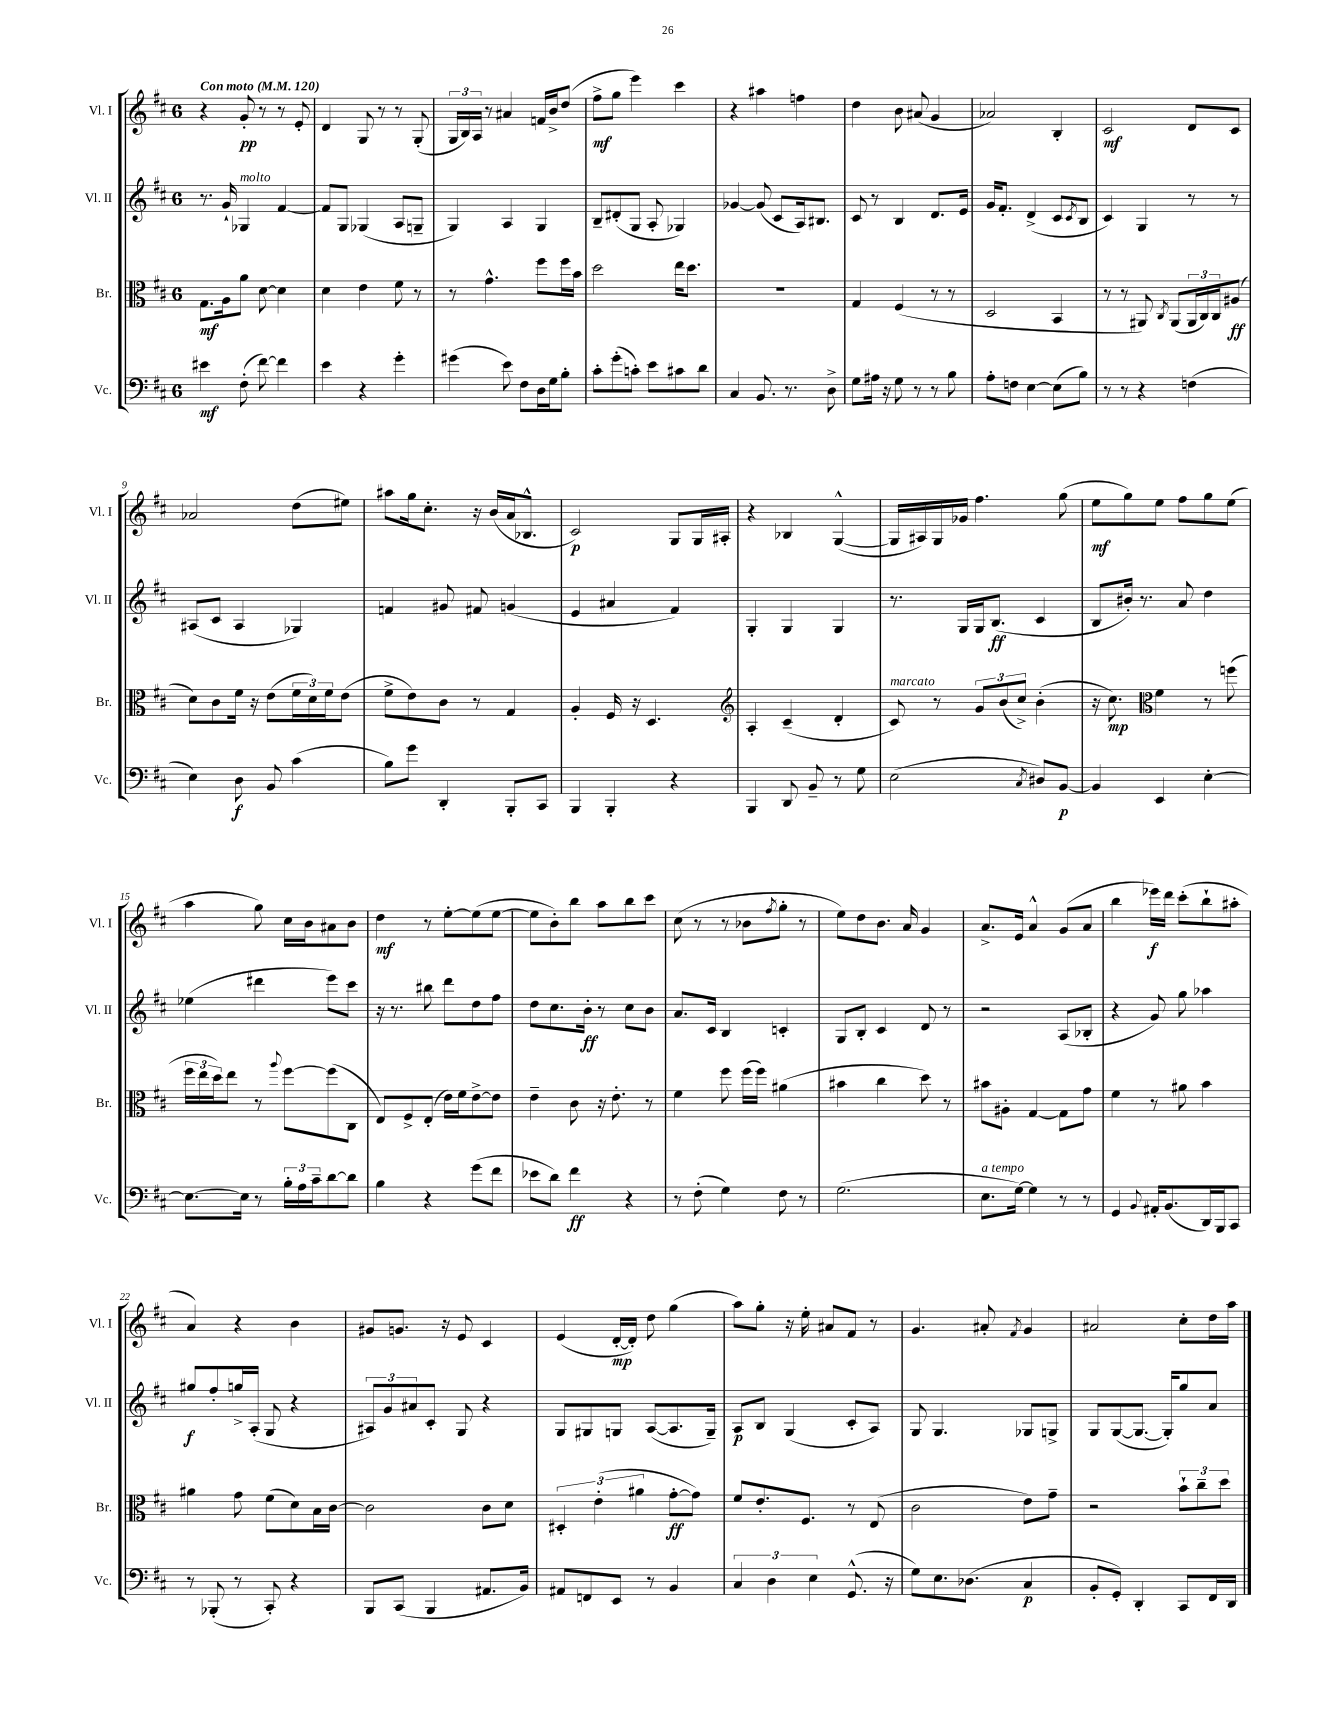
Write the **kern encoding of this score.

**kern	**dynam	**kern	**dynam	**kern	**dynam	**kern	**dynam
*part4	*part4	*part3	*part3	*part2	*part2	*part1	*part1
*staff4	*staff4	*staff3	*staff3	*staff2	*staff2	*staff1	*staff1
*I"Vc.	*	*I"Br.	*	*I"Vl. II	*	*I"Vl. I	*
*I'Vc.	*	*I'Br.	*	*I'Vl. II	*	*I'Vl. I	*
*clefF4	*	*clefC3	*	*clefG2	*	*clefG2	*
*k[f#c#]	*	*k[f#c#]	*	*k[f#c#]	*	*k[f#c#]	*
*M6/8	*	*M6/8	*	*M6/8	*	*M6/8	*
*MM120	*	*MM120	*	*MM120	*	*MM120	*
=1	=1	=1	=1	=1	=1	=1	=1
!	!	!	!	!	!	!LO:TX:a:B:t=Con moto	!
4e#X\	mf	8.G\L	mf	8.r	.	4r	.
.	.	16A\k	.	16g`/	.	.	.
!	!	!	!	!LO:TX:a:i:t=molto	!	!	!
(8F#'\	.	8a\J	.	4G-X/	.	8g'/	pp
[8f#\)	.	[8d\	.	.	.	8r	.
4f#\]	.	4d\]	.	[4f#/	.	8r	.
.	.	.	.	.	.	8e'/	.
=2	=2	=2	=2	=2	=2	=2	=2
4e\	.	4d\	.	8f#/L]	.	4d/	.
.	.	.	.	8G/J	.	.	.
4r	.	4e\	.	(4G-X/	.	8G/	.
.	.	.	.	.	.	8r	.
4g'\	.	8f#\	.	8A/L	.	8r	.
.	.	8r	.	8Gn~/J	.	(8G'/	.
=3	=3	=3	=3	=3	=3	=3	=3
(4g#X\	.	8r	.	4G/)	.	24G/LL	.
.	.	.	.	.	.	24B/)	.
.	.	.	.	.	.	24A/JJ	.
.	.	4.g^^\	.	.	.	8r	.
8e\)	.	.	.	4A/	.	4a#X/	.
8F#\L	.	.	.	.	.	.	.
16D\L	.	8ff#\L	.	4G/	.	16fn/LL	.
16G\J	.	.	.	.	.	16b^/J	.
8B'\J	.	16ff#\L	.	.	.	(8dd/J	.
.	.	16b\JJ	.	.	.	.	.
=4	=4	=4	=4	=4	=4	=4	=4
8c#'\L	.	2dd\	.	8B~/L	.	8ff#^\L	mf
(8g'\	.	.	.	(8d#X'/	.	8gg\J	.
8cn'\J)	.	.	.	8G/J	.	4eee\)	.
8e\L	.	.	.	8A'/	.	.	.
8c#X\	.	16ee\KL	.	4G-X/)	.	4ccc#\	.
.	.	8.dd\J	.	.	.	.	.
8d\J	.	.	.	.	.	.	.
=5	=5	=5	=5	=5	=5	=5	=5
4C#/	.	2.r	.	[4g-X/	.	4r	.
8.BB/	.	.	.	(8g-/]	.	4aa#X\	.
.	.	.	.	8c#/L	.	.	.
8.r	.	.	.	.	.	.	.
.	.	.	.	16A/k)	.	4ffn\	.
.	.	.	.	8.B#X/J	.	.	.
8D^\	.	.	.	.	.	.	.
=6	=6	=6	=6	=6	=6	=6	=6
8G\L	.	4G/	.	8c#/	.	4dd\	.
16A#X\Jk	.	.	.	8r	.	.	.
16r	.	.	.	.	.	.	.
8G\	.	(4F#/	.	4B/	.	8b\	.
8r	.	.	.	.	.	(8a#X/	.
8r	.	8r	.	8.d/L	.	4g/	.
8B\	.	8r	.	.	.	.	.
.	.	.	.	16e/Jk	.	.	.
=7	=7	=7	=7	=7	=7	=7	=7
8A'\L	.	2D/	.	16g/KL	.	2a-X/)	.
.	.	.	.	8.f#'/J	.	.	.
8Fn\J	.	.	.	.	.	.	.
[4E\	.	.	.	(4d^/	.	.	.
(8E\L]	.	4BB/	.	8c#/L	.	4B'/	.
.	.	.	.	8qc#/	.	.	.
8B\J)	.	.	.	8B/J	.	.	.
=8	=8	=8	=8	=8	=8	=8	=8
8r	.	8r	.	4c#/)	.	2c#/	mf
8r	.	8r	.	.	.	.	.
4r	.	8AA#X/)	.	4G/	.	.	.
.	.	8qC#/	.	.	.	.	.
.	.	(8AA#/L	.	.	.	.	.
(4Fn\	.	24AA#/L	.	8r	.	8d/L	.
.	.	24C#/)	.	.	.	.	.
.	.	24C#/J	.	.	.	.	.
.	.	(8A#X/J	ff	8r	.	8c#/J	.
!!LO:LB:g=z
=9	=9	=9	=9	=9	=9	=9	=9
4E\)	.	8d\L)	.	(8A#X/L	.	2a-X/	.
.	.	8c#\	.	8c#/J	.	.	.
8D\	f	16f#\Jk	.	4A#/	.	.	.
.	.	16r	.	.	.	.	.
8BB/	.	(8e\L	.	.	.	.	.
(4c#\	.	24f#\L	.	4G-X/)	.	(8dd\L	.
.	.	24d\)	.	.	.	.	.
.	.	24f#\J	.	.	.	.	.
.	.	(8e\J	.	.	.	8ee#X\J)	.
=10	=10	=10	=10	=10	=10	=10	=10
8B\L)	.	8f#^\L	.	4fn/	.	8aa#X\L	.
8g\J	.	8e\)	.	.	.	16gg\k	.
.	.	.	.	.	.	8.cc#'\J	.
4DD'/	.	8c#\J	.	8g#X/	.	.	.
.	.	8r	.	8f#X/	.	16r	.
.	.	.	.	.	.	(16b/LL	.
8BBB'/L	.	4G/	.	(4gn/	.	16a/J	.
.	.	.	.	.	.	8.B-X^^/J	.
8CC#/J	.	.	.	.	.	.	.
=11	=11	=11	=11	=11	=11	=11	=11
4BBB/	.	4A'/	.	4e/	.	2c#/)	p
4BBB'/	.	16F#/	.	4a#X/	.	.	.
.	.	16r	.	.	.	.	.
.	.	4.D/	.	.	.	.	.
4r	.	.	.	4f#/)	.	8G/L	.
.	.	.	.	.	.	16G/L	.
.	.	.	.	.	.	16A#X'/JJ	.
=12	=12	=12	=12	=12	=12	=12	=12
*	*	*clefG2	*	*	*	*	*
4BBB/	.	4A'/	.	4G'/	.	4r	.
8DD/	.	(4c#~/	.	4G/	.	4B-X/	.
8BB~/	.	.	.	.	.	.	.
8r	.	4d'/	.	4G/	.	([4G^^/	.
8G\	.	.	.	.	.	.	.
=13	=13	=13	=13	=13	=13	=13	=13
!	!	!LO:TX:a:i:t=marcato	!	!	!	!	!
(2E\	.	8c#/)	.	8.r	.	16G/LL]	.
.	.	.	.	.	.	16A#X/)	.
.	.	8r	.	.	.	16G/	.
.	.	.	.	16G/LL	.	16g-X/JJ	.
.	.	12g/L	.	16G/J	.	4.ff#\	.
.	.	.	.	(8.B/J	ff	.	.
.	.	(12b/	.	.	.	.	.
.	.	12cc#^/J)	.	.	.	.	.
8qC#/	.	.	.	.	.	.	.
8D#X/L)	.	(4b'\	.	4c#/	.	.	.
[8BB/J	p	.	.	.	.	(8gg\	.
=14	=14	=14	=14	=14	=14	=14	=14
4BB/]	.	16r	.	8B/L	.	8ee\L	mf
.	.	8.cc#\)	mp	.	.	.	.
.	.	.	.	16b#X'/Jk)	.	8gg\)	.
.	.	.	.	8.r	.	.	.
*	*	*clefC3	*	*	*	*	*
4EE/	.	4f#\	.	.	.	8ee\J	.
.	.	.	.	8a/	.	8ff#\L	.
[4E'\	.	8r	.	4dd\	.	8gg\	.
.	.	(8ffn\	.	.	.	(8ee\J	.
!!LO:LB:g=z
=15	=15	=15	=15	=15	=15	=15	=15
8.E\L_	.	24ff#\LL	.	(4ee-X\	.	4aa\	.
.	.	24ee\	.	.	.	.	.
.	.	24dd\J)	.	.	.	.	.
.	.	8ee\J	.	.	.	.	.
16E\Jk]	.	.	.	.	.	.	.
8r	.	8r	.	4ddd#X\	.	8gg\)	.
.	.	8qqaa/	.	.	.	.	.
24B'\LL	.	[8ff#\L	.	.	.	16cc#\LL	.
24A\	.	.	.	.	.	.	.
.	.	.	.	.	.	16b\J	.
24c#~\J	.	.	.	.	.	.	.
[8d\	.	(8ff#\]	.	8eee\L)	.	8a#X\	.
8d\J]	.	8C#\J	.	8ccc#\J	.	8b\J	.
=16	=16	=16	=16	=16	=16	=16	=16
4B\	.	8E/L)	.	16r	.	4dd\	mf
.	.	.	.	8.r	.	.	.
.	.	8F#^/	.	.	.	.	.
4r	.	(8E'/J	.	8bb#X\	.	8r	.
.	.	16e\LL)	.	8ddd\L	.	[8ee'\L	.
.	.	16f#\J	.	.	.	.	.
(8g\L	.	[8e^\	.	8dd\	.	(8ee\]	.
8f#\J	.	8e\J]	.	8ff#\J	.	[8ee\J	.
=17	=17	=17	=17	=17	=17	=17	=17
8e-X\L	.	4e~\	.	8dd\L	.	8ee\L]	.
8d\J)	.	.	.	8.cc#\	.	8b'\)	.
4f#\	ff	8c#\	.	.	.	8bb\J	.
.	.	.	.	16b'\Jk	ff	.	.
.	.	16r	.	8r	.	8aa\L	.
.	.	8.e'\	.	.	.	.	.
4r	.	.	.	8cc#\L	.	8bb\	.
.	.	8r	.	8b\J	.	8ccc#\J	.
=18	=18	=18	=18	=18	=18	=18	=18
8r	.	4f#\	.	8.a/L	.	(8cc#\	.
(8F#'\	.	.	.	.	.	8r	.
.	.	.	.	16c#/Jk	.	.	.
4G\)	.	8ff#\	.	4B/	.	8r	.
.	.	(16ff#\LL	.	.	.	8b-X\L	.
.	.	16ff#\JJ)	.	.	.	.	.
.	.	.	.	.	.	8qff#/	.
8F#\	.	(4a#X\	.	4cn'/	.	8gg'\J	.
8r	.	.	.	.	.	8r	.
=19	=19	=19	=19	=19	=19	=19	=19
(2.G\	.	4b#X\	.	8G/L	.	8ee\L)	.
.	.	.	.	8B'/J	.	8dd\	.
.	.	4cc#\	.	4c#/	.	8.b\J	.
.	.	.	.	.	.	16a/	.
.	.	8dd\)	.	8d/	.	4g/	.
.	.	8r	.	8r	.	.	.
=20	=20	=20	=20	=20	=20	=20	=20
!LO:TX:a:i:t=a tempo	!	!	!	!	!	!	!
8.E\L	.	8b#X\L	.	2r	.	8.a^/L	.
.	.	8A#X'\J	.	.	.	.	.
[16G\Jk)	.	.	.	.	.	16e/Jk	.
4G\]	.	[4G/	.	.	.	4a^^/	.
8r	.	8G\L]	.	(8A/L	.	(8g/L	.
8r	.	8g\J	.	8B-X'/J	.	8a/J	.
=21	=21	=21	=21	=21	=21	=21	=21
4GG/	.	4f#\	.	4r	.	4bb\	.
8qqBB/	.	.	.	.	.	.	.
16AA#X'/KL	.	8r	.	8g/)	.	16eee-X\LL)	f
(8.BB/	.	.	.	.	.	16ddd\JJ	.
.	.	8a#X\	.	8gg\	.	(8ccc#'\L	.
16DD/L)	.	4b\	.	4aa-X\	.	8bb`\	.
16BBB/J	.	.	.	.	.	.	.
8CC#/J	.	.	.	.	.	8aa#X'\J	.
!!LO:LB:g=z
=22	=22	=22	=22	=22	=22	=22	=22
8r	.	4a#X\	.	8gg#X/L	f	4a/)	.
(8BBB-X'/	.	.	.	8ff#'/	.	.	.
8r	.	8g\	.	16ggn^/L	.	4r	.
.	.	.	.	(16A'/JJ	.	.	.
8CC#'/)	.	(8f#\L	.	8G/	.	.	.
4r	.	8d\)	.	4r	.	4b\	.
.	.	16B\L	.	.	.	.	.
.	.	[16c#\JJ	.	.	.	.	.
=23	=23	=23	=23	=23	=23	=23	=23
8BBB/L	.	2c#\]	.	12A#X/L)	.	8g#X/L	.
.	.	.	.	12g/	.	.	.
(8CC#/J	.	.	.	.	.	8.gn/J	.
.	.	.	.	12a#X/	.	.	.
4BBB/	.	.	.	8c#'/J	.	.	.
.	.	.	.	.	.	16r	.
.	.	.	.	8G/	.	8e/	.
8.AA#X/L	.	8c#\L	.	4r	.	4c#/	.
.	.	8d\J	.	.	.	.	.
16BB/Jk)	.	.	.	.	.	.	.
=24	=24	=24	=24	=24	=24	=24	=24
8AA#X/L	.	6D#X'/	.	8G/L	.	(4e/	.
8FFn/	.	.	.	8G#X/	.	.	.
.	.	(6e'\	.	.	.	.	.
8EE/J	.	.	.	8Gn/J	.	[16d'/LL	mp
.	.	.	.	.	.	16d'/JJ])	.
.	.	6a#X\	.	.	.	.	.
8r	.	.	.	([8A/L	.	8dd\	.
4BB/	.	[8g'\L	ff	8.A/]	.	(4gg\	.
.	.	8g\J])	.	.	.	.	.
.	.	.	.	16G~/Jk)	.	.	.
=25	=25	=25	=25	=25	=25	=25	=25
6C#/	.	8f#/L	.	8A/L	p	8aa\L)	.
.	.	8.e'/	.	8B/J	.	8gg'\J	.
6D\	.	.	.	.	.	.	.
.	.	.	.	(4G/	.	16r	.
.	.	8.F#/J	.	.	.	16ee'\	.
6E\	.	.	.	.	.	.	.
.	.	.	.	.	.	8a#X/L	.
(8.GG^^/	.	8r	.	8c#'/L	.	8f#/J	.
.	.	(8E/	.	8A/J)	.	8r	.
16r	.	.	.	.	.	.	.
=26	=26	=26	=26	=26	=26	=26	=26
8G\L)	.	2c#\	.	8G/	.	4.g/	.
8.E\	.	.	.	4.G/	.	.	.
(8.D-X\J	.	.	.	.	.	.	.
.	.	.	.	.	.	8a#X'/	.
.	.	.	.	.	.	8qf#/	.
4C#/	p	8e\L)	.	8G-X/L	.	4g/	.
.	.	8g~\J	.	8Gn^/J	.	.	.
=27	=27	=27	=27	=27	=27	=27	=27
8BB'/L	.	2r	.	8G/L	.	2a#X/	.
8GG'/J)	.	.	.	([8G/	.	.	.
4DD'/	.	.	.	8.G/J_	.	.	.
.	.	.	.	16G'/KL])	.	.	.
8CC#/L	.	12b`\L	.	8gg/	.	8cc#'\L	.
.	.	12cc#~\	.	.	.	.	.
16FF#/L	.	.	.	8a/J	.	16dd\L	.
.	.	12dd\J	.	.	.	.	.
16DD/JJ	.	.	.	.	.	16aa\JJ	.
==	==	==	==	==	==	==	==
*-	*-	*-	*-	*-	*-	*-	*-
